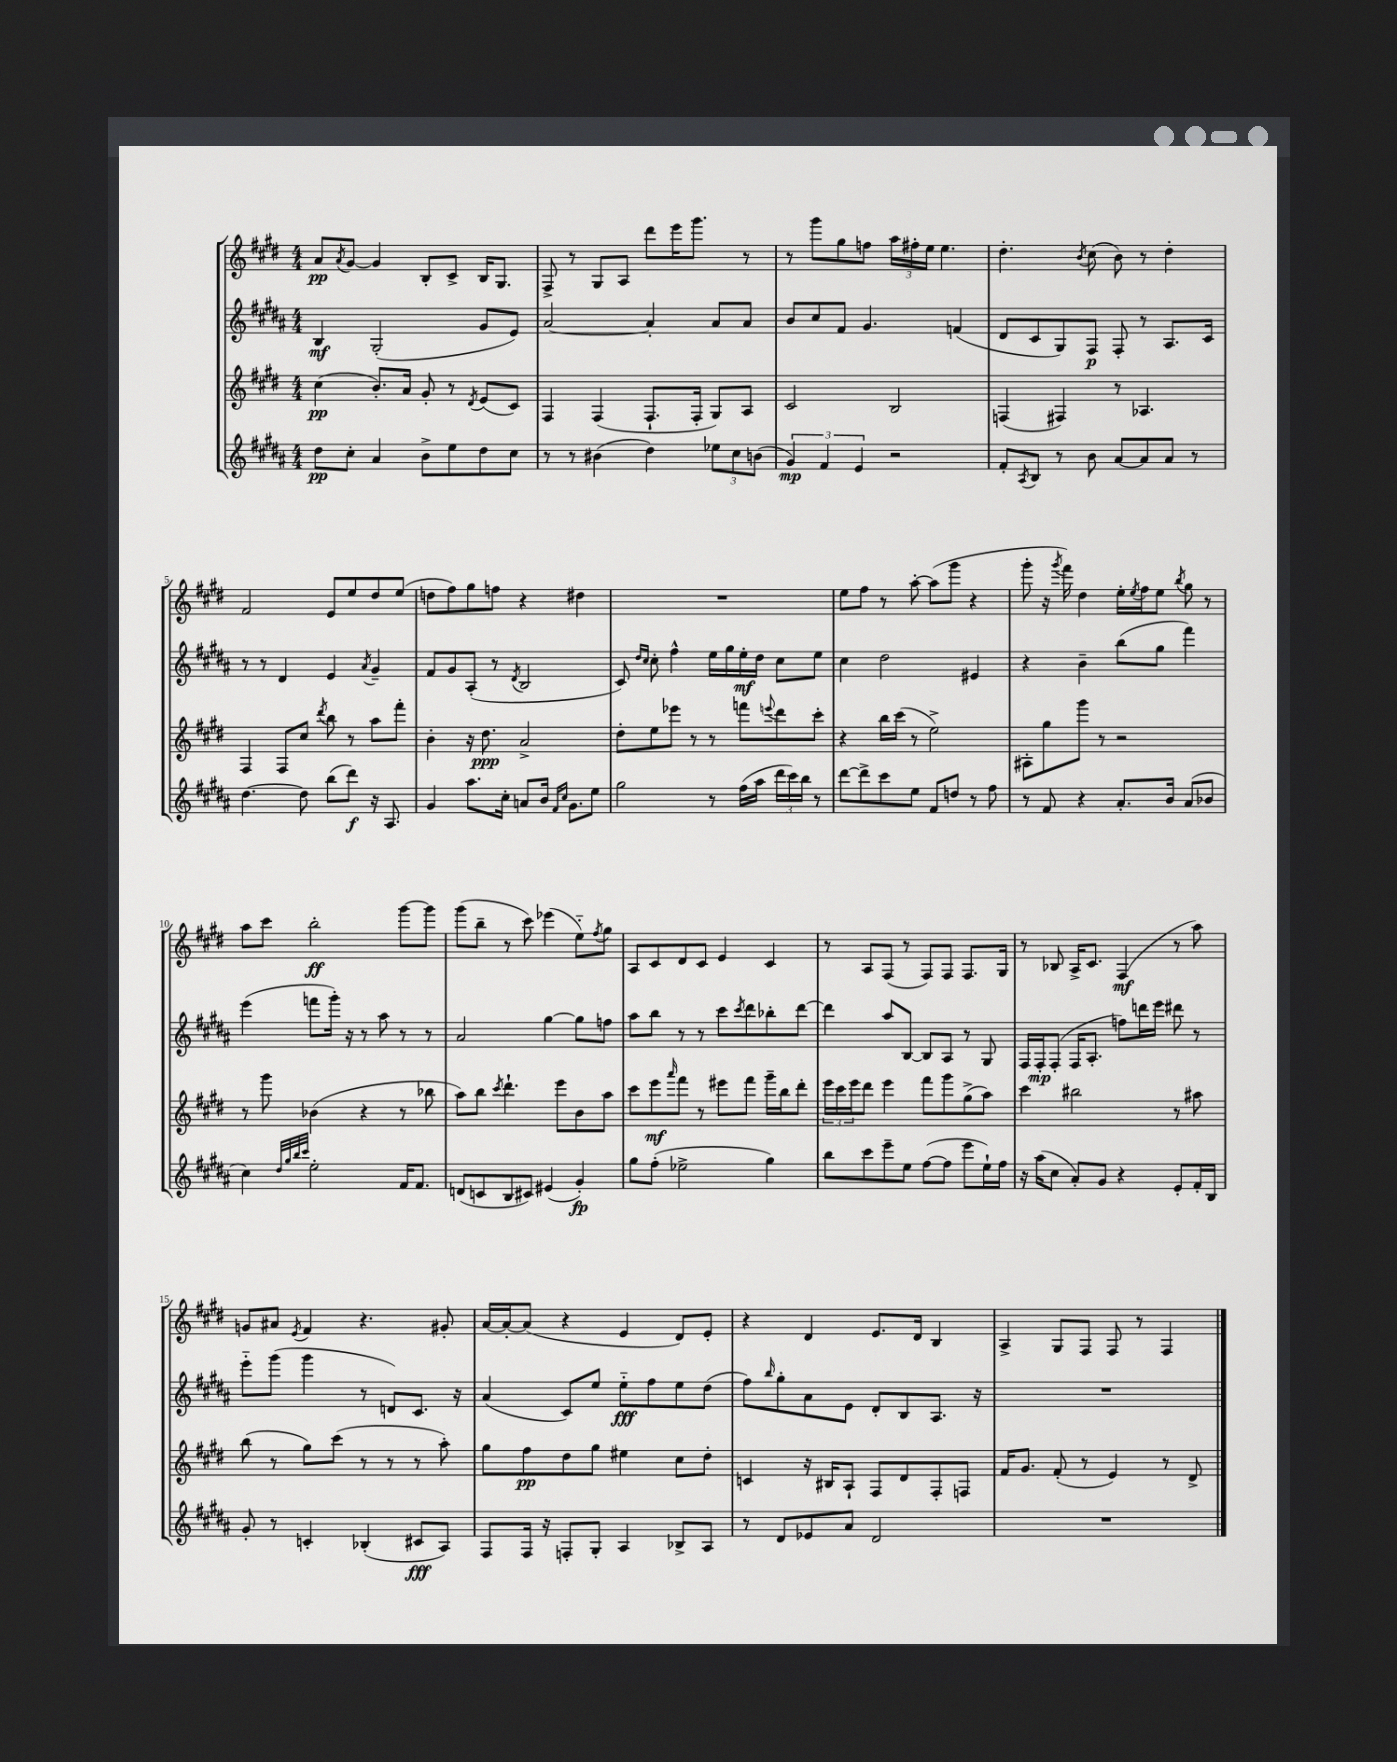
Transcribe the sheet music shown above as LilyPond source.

<<
\new StaffGroup <<
\new Staff = "s0" {
    \clef treble \key e \major \numericTimeSignature \time 4/4
    a'8\pp \acciaccatura { a'8 } gis'8~ gis'4 b8-. cis'8-> b16 gis8. |
    fis8-> r8 gis8 a8 dis'''8 e'''16 gis'''8. r8 |
    r8 gis'''8 gis''8 f''8 \tuplet 3/2 { a''16 fis''16-. e''16 } e''4. |
    dis''4.-. \acciaccatura { b'8 } cis''8( b'8) r8 dis''4-. |
    fis'2 e'8 e''8 dis''8 e''8( |
    d''8 fis''8) gis''8 f''8 r4 dis''4 |
    R1 |
    e''8 fis''8 r8 a''8~-. a''8( gis'''8 r4 |
    gis'''8-. r16 \acciaccatura { gis'''8 } fis'''16) dis''4 e''16-. \acciaccatura { e''8 } fis''16 e''8 \acciaccatura { b''8 } gis''8 r8 |
    a''8 cis'''8 b''2-.\ff gis'''8~ gis'''8 |
    gis'''8( b''8-- r8 cis'''8) ees'''4( e''8-_) \acciaccatura { fis''8 } gis''8 |
    a8 cis'8 dis'8 cis'8 e'4 cis'4 |
    r8 a8 fis8( r8 fis8) fis8 fis8. gis16 |
    r8 bes8 a16-> cis'8. fis4\mf( r8 a''8) |
    g'8 ais'8 \acciaccatura { e'8 } fis'4 r4. gis'8-. |
    a'16~ a'16~-. a'8( r4 e'4 dis'8) e'8-. |
    r4 dis'4 e'8. dis'16 b4 |
    a4-> gis8 fis8 fis8 r8 fis4 \bar "|." |
}
\new Staff = "s1" {
    \clef treble \key b \major \numericTimeSignature \time 4/4
    b4\mf gis2-.( gis'8 e'8) |
    ais'2~ ais'4-. ais'8 ais'8 |
    b'8 cis''8 fis'8 gis'4. f'4( |
    dis'8 cis'8 gis8) fis8\p fis8-. r8 ais8. cis'16 |
    r8 r8 dis'4 e'4 \acciaccatura { ais'8 } gis'4-- |
    fis'8 gis'8 ais8-.( r8 \acciaccatura { dis'8 } b2 |
    cis'8) \grace { dis''16 cis''16 } cis''8-. fis''4-^ e''16 gis''16 e''16-.\mf dis''16 cis''8 e''8 |
    cis''4 dis''2 eis'4 |
    r4 b'4-- b''8( gis''8 fis'''4) |
    e'''4( f'''8 gis'''16-.) r16 r8 ais''8 r8 r8 |
    ais'2 gis''4~ gis''8 f''8 |
    ais''8 b''8 r8 r8 cis'''8 \acciaccatura { cis'''8 } dis'''8 bes''8-. dis'''8~ |
    dis'''4 ais''8 b8~ b8 ais8 r8 gis8 |
    fis16 fis16-.\mp fis8-.( fis16 ais8.-. f''8) d'''16 e'''16 dis'''8 r8 |
    e'''8-_ gis'''8( gis'''4 r8 d'8) cis'8. r16 |
    ais'4( cis'8) e''8 e''8-_\fff fis''8 e''8 dis''8( |
    fis''8) \grace { b''16 } gis''8-. ais'8 e'8 dis'8-. b8 ais8. r16 |
    R1 \bar "|." |
}
\new Staff = "s2" {
    \clef treble \key e \major \numericTimeSignature \time 4/4
    cis''4\pp( b'8.-.) a'16 gis'8-. r8 \acciaccatura { dis'8 } e'8( cis'8) |
    fis4 fis4( fis8.-! fis16-. gis8) a8 |
    cis'2 b2 |
    f4( fis4) r8 aes4. |
    fis4 fis8 cis''8 \acciaccatura { dis'''8 } b''8 r8 a''8 fis'''8-. |
    b'4-. r16 dis''8.\ppp a'2-> |
    dis''8-. e''8 ees'''8 r8 r8 f'''8 \appoggiatura { e'''8 } dis'''8 cis'''8-. |
    r4 b''16 cis'''16( r8 e''2->) |
    ais8-. gis''8 gis'''8 r8 r2 |
    r8 gis'''8 bes'4( r4 r8 bes''8 |
    a''8) b''8 \acciaccatura { cis'''8 } dis'''4.-! e'''8 b'8 a''8 |
    cis'''8 e'''8\mf \grace { a'''16 } fis'''8 r8 eis'''8 fis'''8 gis'''16-- b''16 dis'''8-. |
    \tuplet 3/2 { e'''16 cis'''16 e'''16 } dis'''8 e'''4 fis'''8 gis'''8 gis''8->( a''8) |
    cis'''4 bis''2 r8 ais''8 |
    b''8( r8 gis''8) cis'''8( r8 r8 r8 a''8-.) |
    gis''8 fis''8\pp dis''8 gis''8 eis''4 cis''8 dis''8-. |
    c'4 r16 bis16 a8-! fis8 dis'8 fis8-. f8 |
    fis'16 gis'8. fis'8-.( r8 e'4) r8 dis'8-> \bar "|." |
}
\new Staff = "s3" {
    \clef treble \key b \major \numericTimeSignature \time 4/4
    dis''8\pp cis''8-. ais'4 b'8-> e''8 dis''8 cis''8 |
    r8 r8 bis'4( dis''4) \tuplet 3/2 { ees''8 cis''8 b'8( } |
    \tuplet 3/2 { gis'4\mp) fis'4 e'4 } r2 |
    fis'8-. \acciaccatura { ais8 } b8 r8 b'8 ais'8~ ais'8 ais'8 r8 |
    dis''4.~ dis''8 b''8( dis'''8\f) r16 ais8. |
    gis'4 ais''8. cis''16-. a'8 b'16 \grace { fis'16 cis''16 } gis'8. e''8 |
    gis''2 r8 fis''16( ais''16 \tuplet 3/2 { dis'''16 cis'''16) b''16 } r8 |
    dis'''8~ dis'''8-> cis'''8 e''8 fis'8 d''8 r8 fis''8 |
    r8 fis'8 r4 ais'8.-. b'16 ais'8( bes'8 |
    cis''4) \grace { dis''32 gis''32 b''32 cis'''32 } e''2-. fis'16 fis'8. |
    d'8( c'8 b8 cis'8) eis'4( gis'4-.\fp) |
    gis''8 fis''8-.( ees''2-> gis''4) |
    b''8 cis'''8 e'''8-- e''8 fis''8~( fis''8 e'''8 e''16-!) fis''16 |
    r16 ais''16( cis''8 ais'8-.) gis'8 r4 e'8-. fis'16-. b16 |
    gis'8-. r8 c'4-. bes4-.( cis'8\fff ais8) |
    fis8 fis16 r16 f8-. gis8-. ais4 bes8-> ais8 |
    r8 dis'8 ees'8 ais'8 dis'2 |
    R1 \bar "|." |
}
>>
>>
